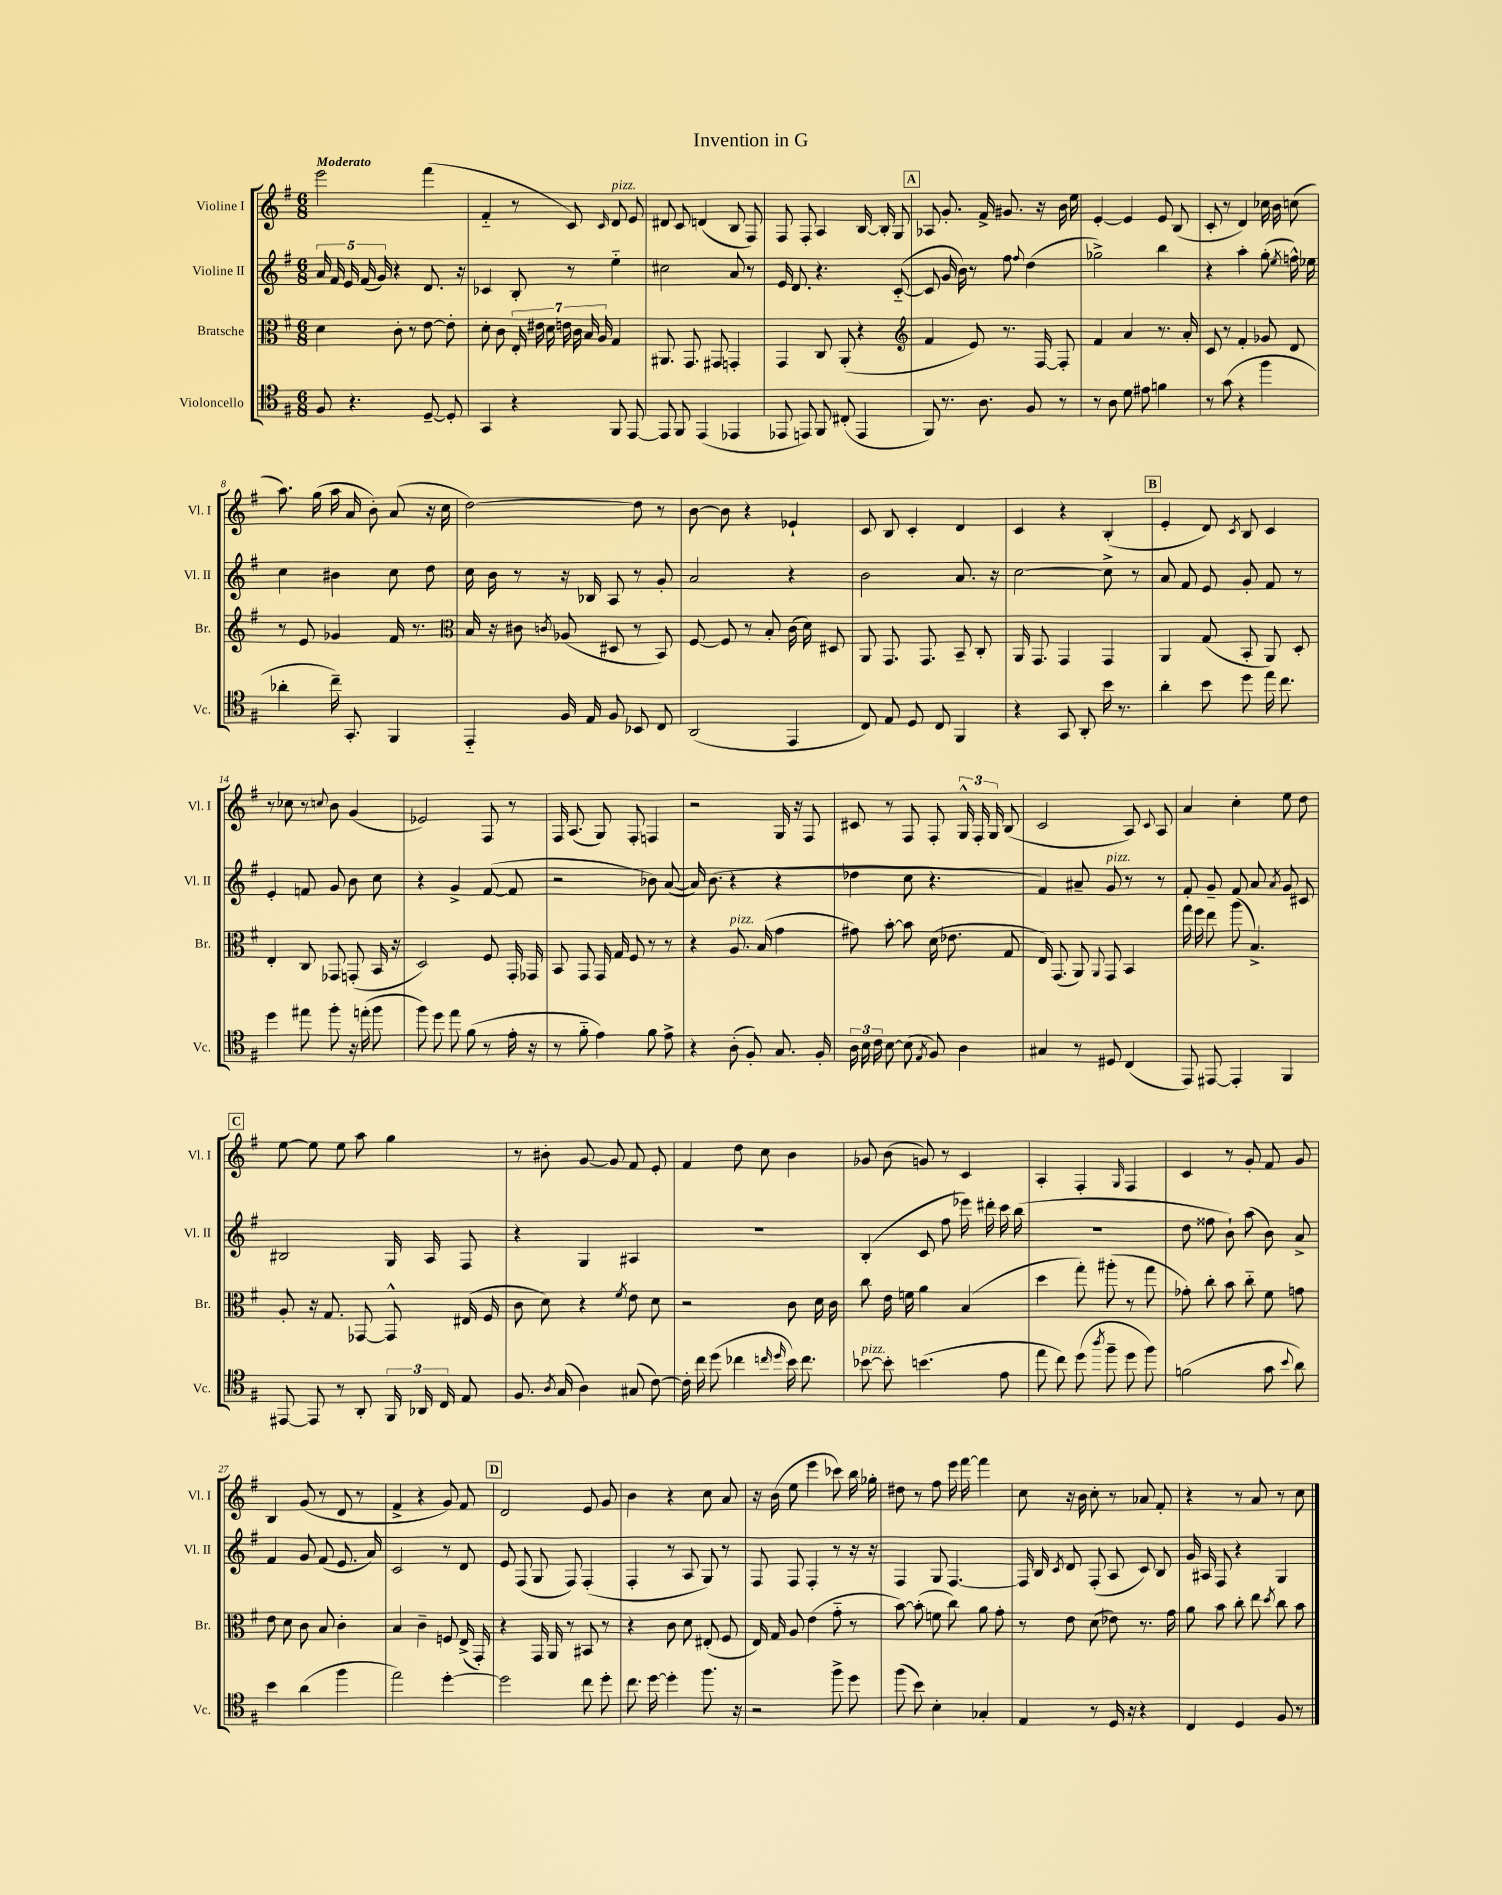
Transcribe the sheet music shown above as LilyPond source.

\header { title = "Invention in G" }
<<
\new StaffGroup <<
\new Staff = "s0" \with { instrumentName = "Violine I" shortInstrumentName = "Vl. I" } {
    \clef treble \key g \major \numericTimeSignature \time 6/8 \tempo "Moderato"
    \autoBeamOff e'''2 fis'''4( |
    fis'4-_ r8 c'8) \grace { c'16 } d'8^\markup { \italic "pizz." } e'8 |
    dis'8 c'8 d'4( b8 fis8) |
    fis8 fis8-. a4 b16~ b16-. g8 |
    \mark \markup { \box "A" } aes8 g'8.-. fis'16-> gis'8. r16 b'16 e''16 |
    e'4~-. e'4 e'8 b8( |
    c'8-. r8 d'4) ces''16 b'16 c''8( |
    a''8.) g''16( a''16 a'16 b'8-.) a'8( r16 c''16 |
    d''2~) d''8 r8 |
    b'8~ b'8 r4 ees'4-! |
    c'8 b8 c'4-. d'4 |
    c'4 r4 b4-.( |
    \mark \markup { \box "B" } e'4-. d'8) \acciaccatura { c'8 } b8 c'4 |
    r8 ces''8 r8 \appoggiatura { c''8 } b'8 g'4( |
    ees'2) fis8 r8 |
    fis16 a8.( g8) fis8-. f4 |
    r2 g16 r16 fis8 |
    cis'8 r8 fis8 fis8-. \tuplet 3/2 { g16-^ fis16-. g16 } b8( |
    c'2 a8) \appoggiatura { c'8 } a8 |
    a'4 c''4-. e''8 d''8 |
    \mark \markup { \box "C" } e''8~ e''8 e''8 a''8 g''4 |
    r8 bis'8-. g'8~ g'8 fis'8 e'8-. |
    fis'4 d''8 c''8 b'4 |
    ges'8 b'8( g'8) r8 c'4 |
    a4-. fis4-. \grace { g16 } fis4 |
    c'4 r8 g'8-. fis'8 g'8 |
    b4 g'8( r8 d'8 r8 |
    fis'4-> r4 g'8) fis'8 |
    \mark \markup { \box "D" } d'2 e'8 g'8 |
    b'4 r4 c''8 a'8 |
    r16 b'16( e''8 e'''4 ces'''8) b''16 ges''16-. |
    dis''8 r8 fis''8 e'''16 fis'''16~ fis'''4 |
    c''8 r16 b'16 c''8-. r8 aes'8 fis'8-. |
    r4 r8 a'8 r8 c''8 \bar "|." |
}
\new Staff = "s1" \with { instrumentName = "Violine II" shortInstrumentName = "Vl. II" } {
    \clef treble \key g \major \numericTimeSignature \time 6/8
    \autoBeamOff \tuplet 5/4 { a'16 fis'16 e'16 fis'16( g'16) } r4 d'8. r16 |
    ces'4 b8-. r8 e''4-_ |
    cis''2 a'8 r8 |
    e'16 d'8. r4. c'8~-_( |
    \mark \markup { \box "A" } c'8 g'16 b'16) r8 fis''8 \appoggiatura { fis''8 } d''4( |
    ges''2->) b''4 |
    r4 a''4-. g''8-.( \acciaccatura { e''8 } f''16-^) ees''16 |
    c''4 bis'4 c''8 d''8 |
    c''16 b'16 r8 r16 bes16 a8 r8 g'8-. |
    a'2 r4 |
    b'2 a'8. r16 |
    c''2~ c''8-> r8 |
    \mark \markup { \box "B" } a'8 fis'8 e'8 g'8-. fis'8 r8 |
    e'4-. f'8 g'8 b'8 c''8 |
    r4 g'4-> fis'8~( fis'8 |
    r2 bes'8) a'8~( |
    a'16) b'8.( r4 r4 |
    des''4 c''8 r4. |
    fis'4) ais'8-- g'8^\markup { \italic "pizz." } r8 r8 |
    fis'8-. g'8-- fis'8 a'8 \acciaccatura { a'8 } g'8 cis'8 |
    \mark \markup { \box "C" } bis2 g16 a16 fis8 |
    r4 g4 ais4 |
    R2. |
    b4-.( c'8 fis''8 ees'''16) dis'''16-. c'''16 b''16( |
    R2. |
    d''8 fisis''8 b'8-!) a''8( b'8) a'8-> |
    fis'4 g'8 fis'8( e'8. a'16) |
    c'2 r8 d'8 |
    \mark \markup { \box "D" } e'8 fis8( g8 fis8) fis4-.( |
    fis4-. r8 a8 g8) r8 |
    fis8 fis8 fis4-. r8 r16 r16 |
    fis4 g8 fis4.~ |
    fis16 b16 \acciaccatura { c'8 } d'8 fis8-.( a8 c'8) b8 |
    g'16 ais16 fis8 r4 g4 \bar "|." |
}
\new Staff = "s2" \with { instrumentName = "Bratsche" shortInstrumentName = "Br." } {
    \clef alto \key g \major \numericTimeSignature \time 6/8
    \autoBeamOff d'4 c'8-. r8 e'8~ e'8-. |
    d'8-. c'8 \tuplet 7/4 { e16-. eis'16 d'16 e'16 c'16 b16 a16 } g4 |
    ais,8. g,8. gis,8 g,4-. |
    g,4 c8 a,8-.( r4 |
    \mark \markup { \box "A" } \clef treble fis'4 e'8) r8. fis16~ fis8-. |
    fis'4 a'4 r8. a'16-. |
    c'8 r8 fis'4-. ges'8 d'8 |
    r8 e'8 ges'4 fis'16 r8. |
    \clef alto b16 r16 cis'8 \acciaccatura { c'8 } aes8( dis8 r8 b,8) |
    fis8~ fis8 r8 b8-. c'16( d'16) dis8 |
    a,8 g,8. g,8. b,8-- c8-. |
    a,16 g,8. g,4 g,4 |
    \mark \markup { \box "B" } a,4 g8( b,8-. a,8) d8-. |
    e4-. c8 ges,8 g,8-.( b,16 r16 |
    d2) fis8 g,16-. ges,16 |
    b,8 g,8 g,16 g16 fis8 r8 r8 |
    r4 a8.^\markup { \italic "pizz." } b16( g'4 |
    gis'8) b'8~-. b'8 d'16( ees'8. g8 |
    e16) g,8.( a,8) \appoggiatura { a,8 } g,8 b,4 |
    g''16 fis''16 e''8 a''8( b4.->) |
    \mark \markup { \box "C" } a8-. r16 g8. ges,8~ ges,8-^ eis16( fis16 |
    c'8 d'8) r4 \acciaccatura { fis'8 } e'8 d'8 |
    r2 c'8 d'16 c'16 |
    c''8 e'16 f'16 a'4 b4( |
    d''4 g''8-.) ais''8-.( r8 g''8 |
    ges'8-.) c''8-. b'8 c''8-_ fis'8 g'8 |
    e'8 d'8 c'8 b8 c'4-. |
    b4 c'4-- f8 e16->( g,16-.) |
    \mark \markup { \box "D" } r4 g,16 a,16 r8 bis,8 r8 |
    r4 c'8 d'8 eis8-.( fis8 |
    e16) g16 a8 e'4( g'8-_ r8 |
    b'8~) b'8-.( f'8 c''8) a'8 g'8-. |
    r8 e'8 d'8( ees'8) r8. g'16 |
    a'8 b'8 c''8-. e''8 \acciaccatura { d''8 } c''8 b'8 \bar "|." |
}
\new Staff = "s3" \with { instrumentName = "Violoncello" shortInstrumentName = "Vc." } {
    \clef tenor \key g \major \numericTimeSignature \time 6/8
    \autoBeamOff fis8 r4. d8~-- d8-. |
    g,4 r4 fis,8 e,8~ |
    e,8 fis,8 e,4( ees,4 |
    ees,8 e,8) fis,8 cis8-.( e,4 |
    \mark \markup { \box "A" } fis,8) r8. a8. fis8 r8 |
    r8 a8 d'8 eis'8 f'4 |
    r8 g'8( r4 fis''4 |
    aes'4-. c''16--) g,8.-. fis,4 |
    e,4-_ fis16 e16 fis8 bes,8 c8 |
    a,2( e,4 |
    c8) e8 d8 c8 fis,4 |
    r4 g,8 a,8-. b'16 r8. |
    \mark \markup { \box "B" } a'4-. b'8 d''8 e''16 c''8. |
    d''4 eis''8 fis''8-. r16 e''16-.( fis''8 |
    fis''8) d''8 e''8 fis'8( r8 e'16-. r16 |
    r8 fis'8-_ e'4) fis'8 e'8-> |
    r4 a8-.( fis8-.) g8. fis16-. |
    \tuplet 3/2 { a16 b16 c'16 } b8~ b8( \acciaccatura { e8 } fis8) a4 |
    gis4 r8 dis8 c4( |
    e,8) eis,8~ eis,4-. fis,4 |
    \mark \markup { \box "C" } eis,8~ eis,8 r8 a,8-. \tuplet 3/2 { fis,16 aes,16 c16 } e8 |
    fis8. \acciaccatura { a8 } g16( a4) gis8( c'8~) |
    c'16-. c''16 d''8( ces''4 \grace { c''16 d''16 } b'16) c''8. |
    bes'8~^\markup { \italic "pizz." } bes'8-. b'4.( e'8 |
    e''8 c''8) d''8( \acciaccatura { a''8 } fis''8-- d''8 fis''8) |
    f'2( g'8 \appoggiatura { b'8 } a'8) |
    b'4 a'4( fis''4 |
    e''2) d''4~-. |
    \mark \markup { \box "D" } d''2 c''8 d''8-. |
    c''8. d''16~ d''4-. fis''8. r16 |
    r2 fis''8-> d''8 |
    fis''8( b'8) b4-. ges4-. |
    e4 r8 d16 r16 r4 |
    c4 d4 fis8 r8 \bar "|." |
}
>>
>>
